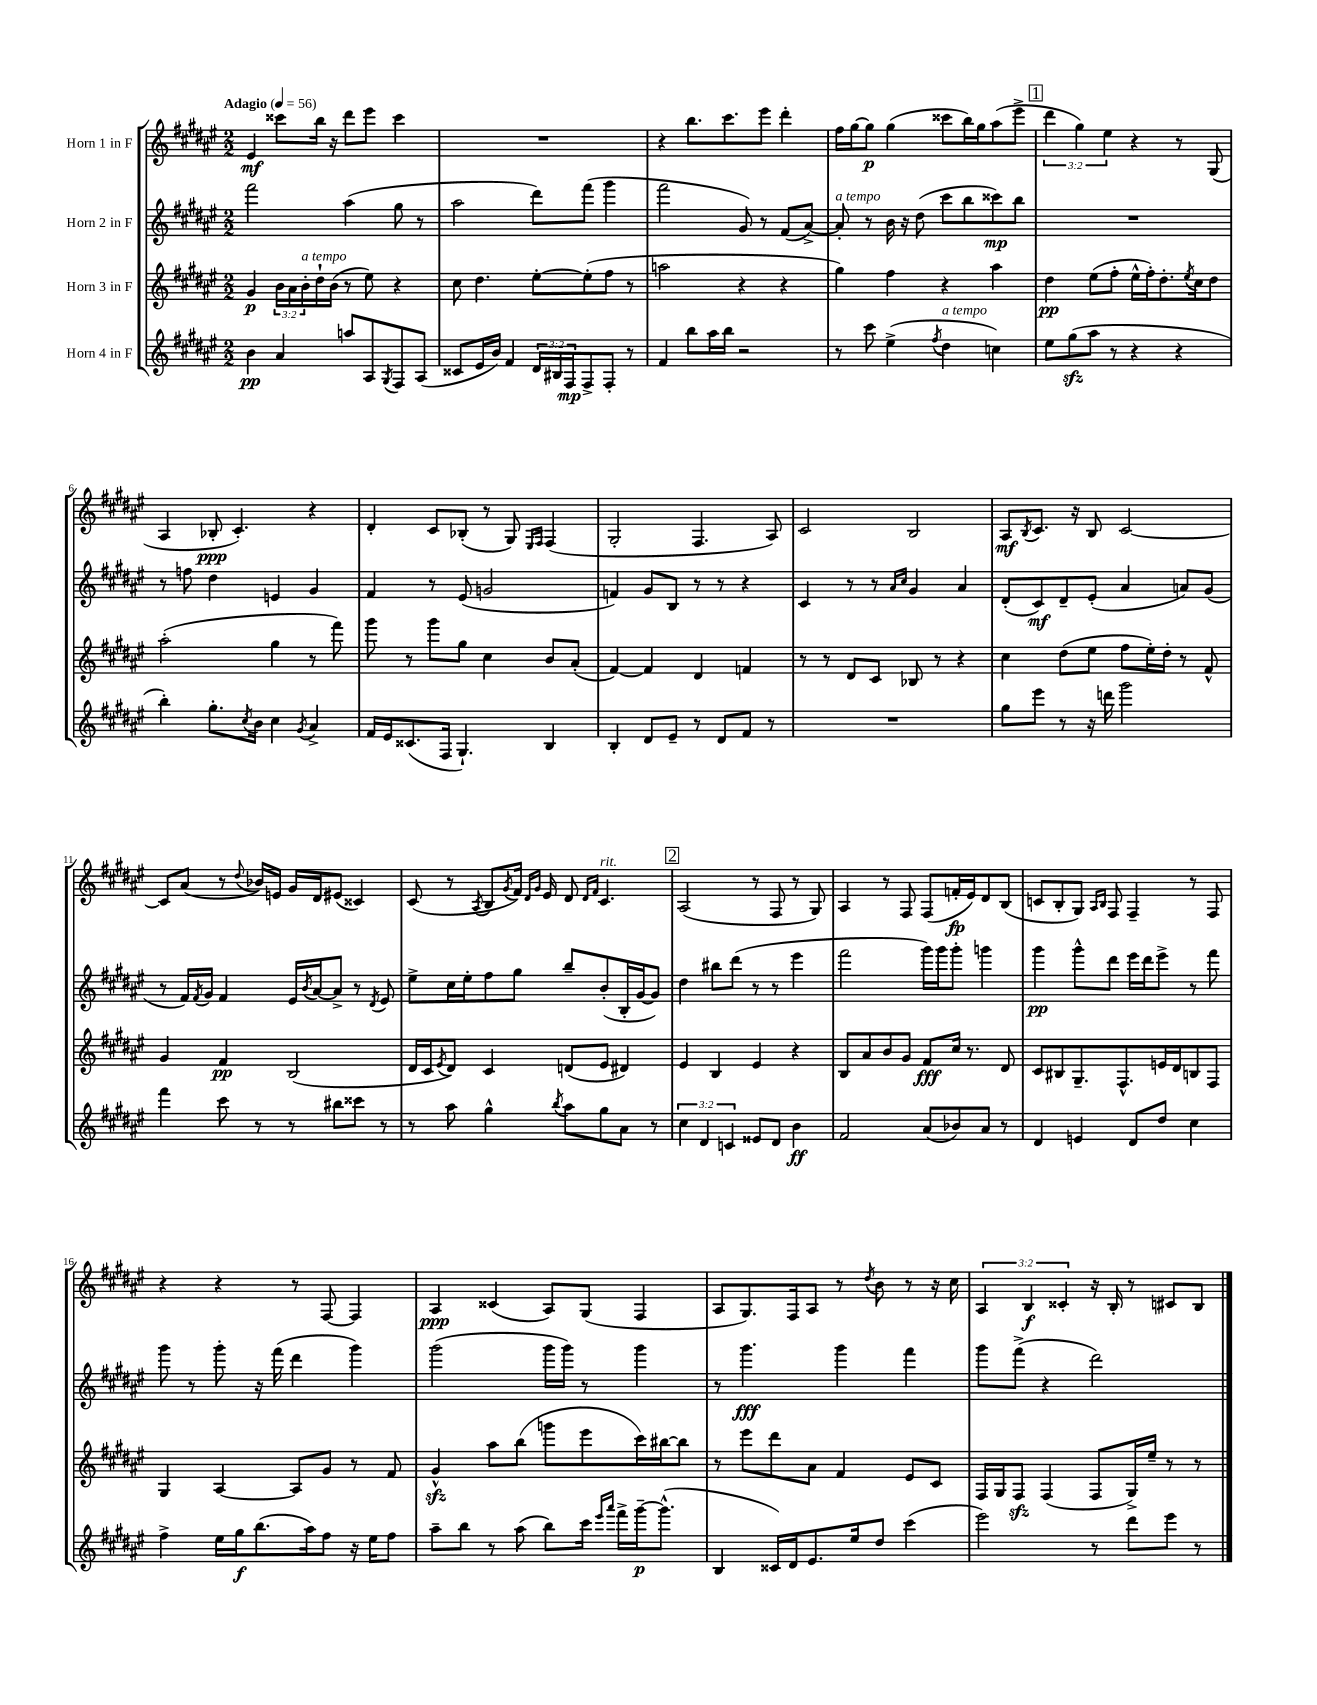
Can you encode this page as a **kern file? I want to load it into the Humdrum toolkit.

**kern	**kern	**kern	**kern
*staff4	*staff3	*staff2	*staff1
*clefG2	*clefG2	*clefG2	*clefG2
*k[f#c#g#d#a#e#]	*k[f#c#g#d#a#e#]	*k[f#c#g#d#a#e#]	*k[f#c#g#d#a#e#]
*M2/2	*M2/2	*M2/2	*M2/2
*MM56	*MM56	*MM56	*MM56
4b\	4g#/	2fff#\	4e#/
4a#/	24b\LL	.	8ccc##\L
.	24a#\	.	.
.	24b'\	.	.
.	16dd#`\	.	16bb\Jk
.	(16b\JJ	.	16r
8aa/L	8r	(4aa#\	8ddd#\L
8A#/	8ee#\)	.	8eee#\J
8qG#/	.	.	.
8F#/	4r	8gg#\	4ccc##\
(8A#/J	.	8r	.
=	=	=	=
8c##/L	8cc#\	2aa#\	1r
16e#/L	4.dd#\	.	.
16b/JJ)	.	.	.
4f#/	.	.	.
24d#/LL	[8ee#'\L	8ddd#\L)	.
24B#/	.	.	.
24F#/J	.	.	.
8F#^/	(8ee#'\]	(8fff#\J	.
8F#'/J	8ff#\J	4ggg#\	.
8r	8r	.	.
=	=	=	=
4f#/	2aa\	2fff#\	4r
8bb\L	.	.	8.bb\L
16aa#\L	.	.	.
16bb\JJ	.	.	8.ccc#\
2r	4r	8g#/)	.
.	.	8r	8eee#\J
.	4r	(8f#/L	4ddd#'\
.	.	[8a#^/J)	.
=	=	=	=
8r	4gg#\)	8a#'/]	16ff#\LL
.	.	.	[16gg#\J
8ccc#\	.	8r	8gg#\]J
(4ee#^\	4ff#\	16b\	(4gg#\
.	.	16r	.
.	.	(8dd#\	.
8qff#/	.	.	.
4dd#\	4r	8ccc#\L	8ccc##\L
.	.	8bb\	16bb\L)
.	.	.	16gg#\J
4cc\)	4aa#\	8ccc##\)	(8aa#\
.	.	8bb\J	8eee#^\J
=	=	=	=
8ee#\L	4dd#\	1r	6ddd#\
(8gg#\	.	.	.
.	.	.	6gg#\)
8aa#\J	(8ee#\L	.	.
.	.	.	6ee#\
8r	8ff#'\J	.	.
4r	16ee#^^\LL	.	4r
.	16ff#'\J)	.	.
.	8.dd#'\	.	.
4r	.	.	8r
.	8qee#/	.	.
.	16cc#\k	.	.
.	8dd#\J	.	(8G#/
=	=	=	=
4bb'\)	(2aa#'\	8r	4A#/
.	.	8ff\	.
8.gg#'\L	.	4dd#\	8B-'/
.	.	.	4.c#'/)
8qcc#/	.	.	.
16b\Jk	.	.	.
4cc#\	4gg#\	4e/	.
8qg#/	.	.	.
4a#^/	8r	4g#/	4r
.	8fff#\)	.	.
=	=	=	=
16f#/LL	8ggg#\	4f#/	4d#'/
16e#/J	.	.	.
(8.c##/	8r	.	.
.	8ggg#\L	8r	8c#/L
16F#/Jk	.	.	.
4.G#`/)	8gg#\J	(8e#/	(8B-'/J
.	4cc#\	2g/	8r
.	.	.	8G#/)
.	.	.	16qqE#/LL
.	.	.	16qqF#/JJ
4B/	8b/L	.	(4F#/
.	(8a#'/J	.	.
=	=	=	=
4B'/	[4f#/)	4f/)	2G#'/
8d#/L	4f#/]	8g#/L	.
8e#~/J	.	8B/J	.
8r	4d#/	8r	4.F#/
8d#/L	.	8r	.
8f#/J	4f/	4r	.
8r	.	.	8A#/)
=	=	=	=
1r	8r	4c#/	2c#/
.	8r	.	.
.	8d#/L	8r	.
.	8c#/J	8r	.
.	.	16qqa#/LL	.
.	.	16qqcc#/JJ	.
.	8B-/	4g#/	2B/
.	8r	.	.
.	4r	4a#/	.
=	=	=	=
8gg#\L	4cc#\	(8d#'/L	8A#/L
.	.	.	8qB/
8eee#\J	.	8c#/)	8.c#/J
8r	(8dd#\L	8d#~/	.
.	.	.	16r
16r	8ee#\J	(8e#'/J	8B/
16ddd\	.	.	.
2ggg#\	8ff#\L	4a#/	[2c#/
.	16ee#'\L)	.	.
.	16dd#'\JJ	.	.
.	8r	8a/L)	.
.	8f#^^/	(8g#/J	.
=	=	=	=
4fff#\	4g#/	8r	8c#/]L
.	.	16f#/LL)	(8a#/J
.	.	8qf#/	.
.	.	16g#/JJ	.
8ccc#\	4f#/	4f#/	8r
.	.	.	8qqdd#/
8r	.	.	16b-/LL)
.	.	.	16e/JJ
8r	(2B/	16e#/LL	16g#/LL
.	.	8qb/	.
.	.	[16a#/J	16d#/J
8bb#\L	.	8a#^/]J	(8e#/J
8ccc##\J	.	8r	4c##/)
.	.	8qd#/	.
8r	.	8e#/	.
=	=	=	=
8r	16d#/LL	8ee#^\L	(8c#/
.	16c#/J	.	.
.	8qe#/	.	.
8aa#\	8d#/J)	16cc#\L	8r
.	.	16ee#'\J	.
.	.	.	8qA#/
4gg#^^\	4c#/	8ff#\	8B/L
.	.	.	8qg#/
.	.	8gg#\J	16f#/Jk)
.	.	.	16qqd#/LL
.	.	.	16qqg#/JJ
.	.	.	16e#/
8qbb/	.	.	.
8aa#\L	(8d/L	8bb~/L	8d#/
.	.	.	16qqd#/LL
.	.	.	16qqf#/JJ
8gg#\	8e#/J	(8b'/	4.c#/
8a#\J	4d#/)	16B'/L	.
.	.	[16g#/J	.
8r	.	8g#/]J)	.
=	=	=	=
6cc#\	4e#/	4dd#\	(2A#/
6d#/	.	.	.
.	4B/	8bb#\L	.
6c/	.	.	.
.	.	(8ddd#\J	.
8e##/L	4e#/	8r	8r
8d#/J	.	8r	8F#/
4b\	4r	4eee#\	8r
.	.	.	8G#/)
=	=	=	=
2f#/	8B/L	2fff#\	4A#/
.	8a#/	.	.
.	8b/	.	8r
.	8g#/J	.	8F#/
(8a#/L	8f#/L	16ggg#\LL)	(8F#/L
.	.	16ggg#\J	.
8b-/)	16cc#/Jk	8ggg#'\J	16f'/L
.	8.r	.	16e#/J)
8a#/J	.	4ggg\	8d#/
8r	8d#/	.	(8B/J
=	=	=	=
4d#/	8c#/L	4ggg#\	8c/L
.	8B#/	.	8B'/
4e/	8.G#~/	8ggg#^^\L	8G#/J)
.	.	.	16qqA#/LL
.	.	.	16qqB/JJ
.	.	8ddd#\J	8F#/
.	8.F#^^/	.	.
8d#/L	.	16eee#\LL	4F#~/
.	.	16ddd#\J	.
8dd#/J	16e/L	8eee#^\J	.
.	16d#/J	.	.
4cc#\	8B/	8r	8r
.	8F#/J	8fff#\	8F#/
=	=	=	=
4ff#^\	4G#/	8ggg#\	4r
.	.	8r	.
16ee#\LL	[4A#/	8ggg#'\	4r
16gg#\J	.	.	.
(8.bb\	.	16r	.
.	.	(16fff#\	.
.	8A#/]L	4ddd#\	8r
16aa#\k)	.	.	.
8ff#\J	8g#/J	.	[8F#/
16r	8r	4ggg#\)	4F#/]
16ee#\LK	.	.	.
8ff#\J	8f#/	.	.
=	=	=	=
8aa#~\L	4g#^^/	(2ggg#\	4A#/
8bb\J	.	.	.
8r	8aa#\L	.	(4c##/
(8aa#\	(8bb\J	.	.
8bb\L)	8ggg\L	16ggg#\LL	8A#/L)
.	.	16ggg#\JJ)	.
16ccc#\Jk	8eee#\	8r	(8G#/J
16qqeee#/LL	.	.	.
16qqaaa#/JJ	.	.	.
16fff#^\LL	.	.	.
[16ggg#~\J	16ccc#\L)	4ggg#\	4F#/
(8.ggg#^^\]J	[16bb#\J	.	.
.	8bb#\]J	.	.
=	=	=	=
4B/	8r	8r	8A#/L
.	8eee#\L	4.ggg#\	8.G#/)
16c##/LL)	8ddd#\	.	.
16d#/J	.	.	16F#/k
8.e#/	8a#\J	.	8A#/J
.	4f#/	4ggg#\	8r
16ee#/k	.	.	.
.	.	.	8qdd#/
8dd#/J	.	.	8b\
(4ccc#\	8e#/L	4fff#\	8r
.	8c#/J	.	16r
.	.	.	16cc#\
=	=	=	=
2eee#\)	16F#/LL	8ggg#\L	6A#/
.	16G#/J	.	.
.	8F#/J	(8fff#^\J	.
.	.	.	6B/
.	(4F#/	4r	.
.	.	.	6c##'/
8r	8F#/L	2ddd#\)	16r
.	.	.	16B'/
8ddd#\L	16G#^/L)	.	8r
.	16ee#~/JJ	.	.
8eee#\J	8r	.	8c#/L
8r	8r	.	8B/J
==	==	==	==
*-	*-	*-	*-
